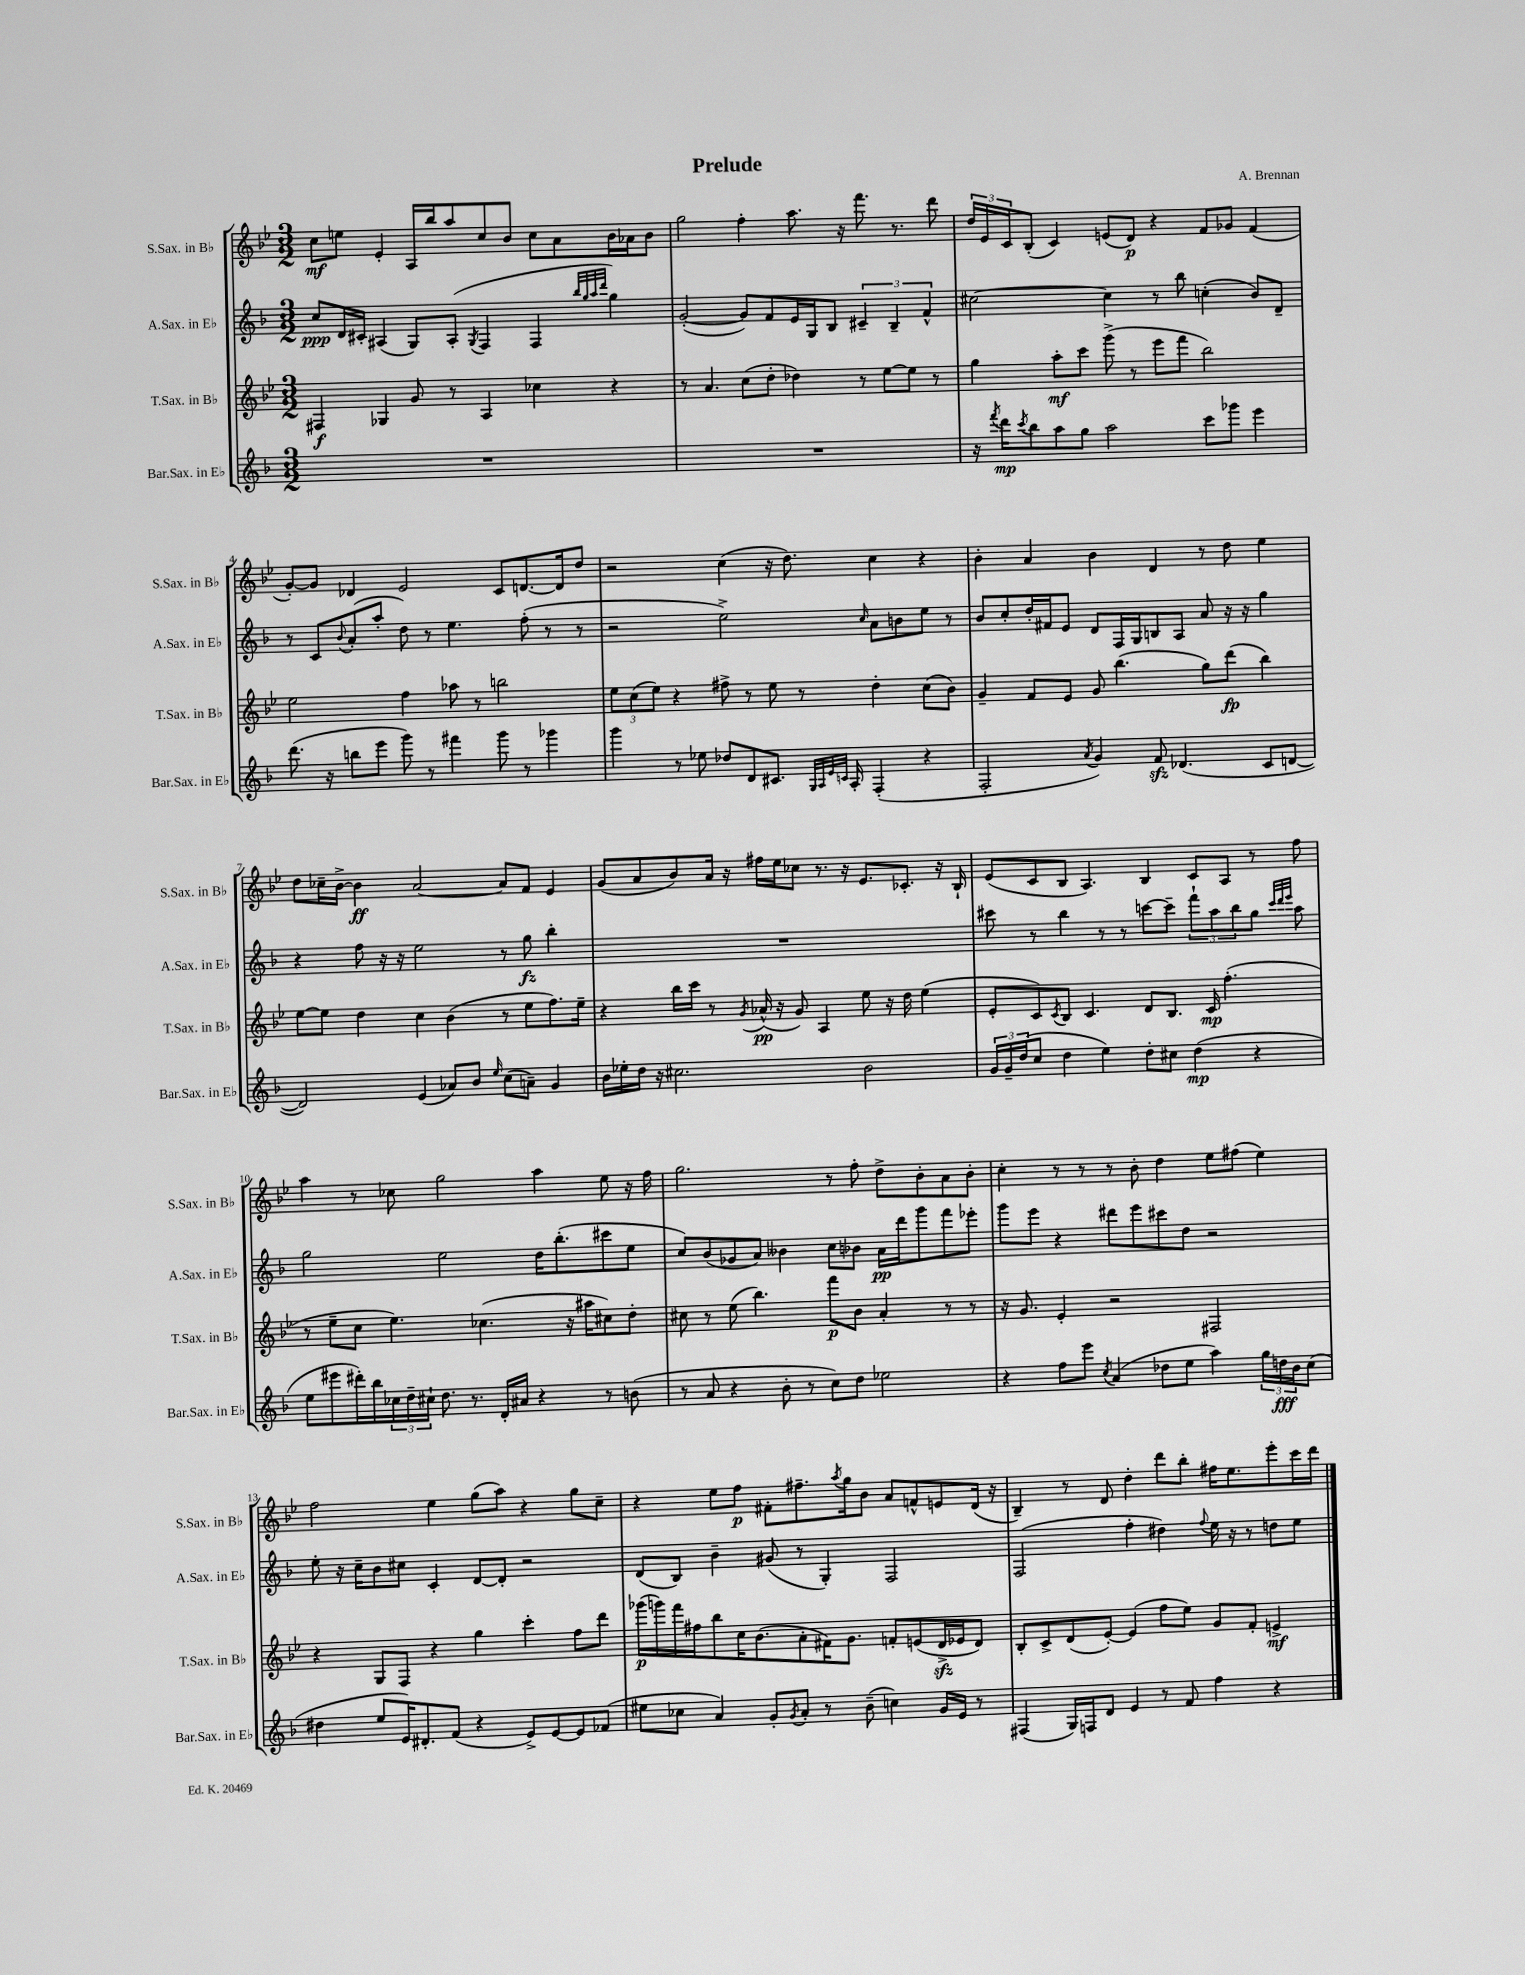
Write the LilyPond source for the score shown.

\header { title = "Prelude" composer = "A. Brennan" }
<<
\new StaffGroup <<
\new Staff = "s0" \with { instrumentName = "S.Sax. in Bb" shortInstrumentName = "S.Sax. in Bb" } {
    \clef treble \key bes \major \numericTimeSignature \time 3/2
    c''8\mf e''8 ees'4-. a16 bes''16 a''8 c''8 bes'8 c''8 a'8 bes'16 aes'16 bes'8 |
    g''2 f''4-. a''8. r16 f'''8. r8. d'''8 |
    \tuplet 3/2 { d''16 ees'16 c'16 } bes8-.( c'4) e'8( d'8\p) r4 f'8 ges'8 f'4( |
    g'8~-.) g'8 des'4 ees'2 c'8 d'8.~ d'16 d''8 |
    r2 c''4( r16 d''8.) c''4 r4 |
    bes'4-. a'4 bes'4 d'4 r8 d''8 ees''4 |
    d''8 ces''16-- bes'16~-> bes'4\ff a'2~ a'8 f'8 ees'4 |
    g'8( a'8 bes'8) a'16 r16 fis''16 ees''16 ces''8 r8. r16 ees'8. ces'8.-. r16 bes16-! |
    ees'8( c'8 bes8 a4.) bes4 c'8 a8 r8 f''8 |
    a''4 r8 ces''8 g''2 a''4 ees''8 r16 f''16 |
    g''2. r8 f''8-. d''8-> bes'8-. a'8 bes'8-. |
    c''4-. r8 r8 r8 bes'8-. d''4 ees''8 fis''8( ees''4) |
    f''2 ees''4 g''8( a''8) r4 g''8 c''8-- |
    r4 ees''8 f''8\p fis'8-. fis''8.-- \acciaccatura { a''8 } g''16 bes'8 a'8 f'8-^ e'8 d'16( r16 |
    bes4--) r8 d'8 d''4-. d'''8 bes''8-. fis''16 ees''8. ees'''8-. c'''16 d'''16 \bar "|." |
}
\new Staff = "s1" \with { instrumentName = "A.Sax. in Eb" shortInstrumentName = "A.Sax. in Eb" } {
    \clef treble \key f \major \numericTimeSignature \time 3/2
    c''8\ppp d'16 cis'16-. ais4( g8) ais8-.( \acciaccatura { g8 } f4 f4 \grace { bes''32 g''32 a''32 d'''32 } g''4) |
    g'2~-.( g'8) f'8 e'16 g16 bes8 \tuplet 3/2 { cis'4-- bes4-- f'4-^ } |
    cis''2~ cis''4 r8 bes''8 c''4-.( bes'8) d'8-- |
    r8 c'8 \appoggiatura { bes'8 } a'8-.( a''8-. d''8) r8 e''4. f''8-.( r8 r8 |
    r2 e''2->) \grace { c''16 } a'8 b'8 e''8 r8 |
    bes'8 c''8-. d''16-. fis'16 e'8 d'8 f16 g16 b8 a8 a'8 r16 r16 g''4 |
    r4 f''8 r16 r16 e''2 r8 g''8\fz bes''4-. |
    R1. |
    cis'''8 r8 bes''4 r8 r8 c'''8~ c'''8-- \tuplet 3/2 { f'''8-! a''8 bes''8 } g''8 \grace { c'''32 d'''32 e'''32 } a''8 |
    g''2 e''2 d''16 bes''8.-.( cis'''8 e''8 |
    c''8) bes'8( ges'8 a'8) beses'4 c''8 bes'8 a'16\pp d'''16 g'''8 f'''8 ees'''8-. |
    g'''8 e'''8 r4 dis'''8 e'''8 cis'''8 d''8 r2 |
    e''8-. r16 c''16-- bes'8 cis''8 c'4-. d'8~ d'8-. r2 |
    d'8( bes8) bes'4-- gis'8( r8 g4-.) f2 |
    f2( f''4-. dis''4) \appoggiatura { f''8 } e''16 r16 r8 d''8 e''8 \bar "|." |
}
\new Staff = "s2" \with { instrumentName = "T.Sax. in Bb" shortInstrumentName = "T.Sax. in Bb" } {
    \clef treble \key bes \major \numericTimeSignature \time 3/2
    fis4\f ges4 g'8 r8 a4 ces''4 r4 |
    r8 a'4. c''8( d''8-. des''4) r8 ees''8~ ees''8 r8 |
    g''4 a''8-.\mf c'''8 g'''8->( r8 ees'''8 f'''8 bes''2) |
    ees''2 f''4 aes''8 r8 b''2 |
    \tuplet 3/2 { ees''8 c''8( ees''8) } r4 fis''8-> r8 ees''8 r8 d''4-. c''8( bes'8) |
    g'4-- f'8 ees'8 g'8 bes''4.( g''8) d'''8\fp( bes''4) |
    ees''8~ ees''8 d''4 c''4 bes'4( r8 ees''8 f''8.) ees''16-- |
    r4 bes''16 c'''16 r8 \acciaccatura { g'8 } aes'16-^\pp( r16 g'8) a4 ees''8 r16 d''16 ees''4( |
    ees'8-. c'8) \acciaccatura { c'8 } bes8 c'4. d'8 bes8. c'16\mp f''4.-.( |
    r8 ees''8-- c''8 ees''4.) ces''4.( r16 ais''16 cis''8) d''8-. |
    cis''8 r8 ees''8( bes''4.) f'''8\p bes'8 a'4-. r8 r8 |
    r16 g'8. ees'4-. r2 fis2 |
    r4 g8 f8 r4 g''4 c'''4-. f''8 d'''8 |
    ges'''16\p( g'''16) f'''16 fis''16 bes''8 c''16 bes'8.( a'8-. fis'16) g'8. f'8-. e'8( d'16->\sfz ees'16 d'8) |
    bes8-. c'8-> d'8( ees'8~-.) ees'4( f''8 ees''8) g'8 f'8-. e'4->\mf \bar "|." |
}
\new Staff = "s3" \with { instrumentName = "Bar.Sax. in Eb" shortInstrumentName = "Bar.Sax. in Eb" } {
    \clef treble \key f \major \numericTimeSignature \time 3/2
    R1. |
    R1. |
    r16 \acciaccatura { f'''8 } d'''16\mp \acciaccatura { c'''8 } bes''8 a''8 g''8 a''2 c'''8 ges'''8 e'''4 |
    d'''8.( r16 b''8 e'''8 g'''8) r8 fis'''4 g'''8 r8 ges'''4 |
    g'''4 r8 ees''8 des''8 d'8 cis'8. \grace { g32 a32 e'32 c'32 } a16-. f4-.( r4 |
    f2-. \acciaccatura { a'8 } g'4) f'8\sfz des'4.( c'8 d'8~ |
    d'2) e'4( aes'8) bes'8 \grace { e''16 } c''8( a'8--) g'4 |
    bes'16 ees''16-. d''16 r16 cis''2. bes'2 |
    \tuplet 3/2 { g'16 g'16-- d''16( } c''8 d''4 e''4) d''8-. cis''8 d''4\mp( r4 |
    e''8 eis'''8 dis'''16-.) bes''16 \tuplet 3/2 { ces''16 d''16-- cis''16-! } d''8. r8. d'16-. ais'16 r4 r8 b'8( |
    r8 a'8 r4 bes'8-. r8 c''8) d''8 ees''2 |
    r4 f''8 e'''8 \acciaccatura { c''8 } a'4( des''8 e''8 a''4) \tuplet 3/2 { g''16 d''16\fff bes'16 } c''8( |
    dis''4 e''8 e'16) dis'8.-. f'8( r4 e'8->) e'8~ e'8 fes'8( |
    eis''8 ces''8 a'4) g'8-. \acciaccatura { g'8 } a'8-. r8 bes'8--( c''4) g'16 e'16 r8 |
    fis4( g16) f16 d'8 e'4 r8 f'8 f''4 r4 \bar "|." |
}
>>
>>
